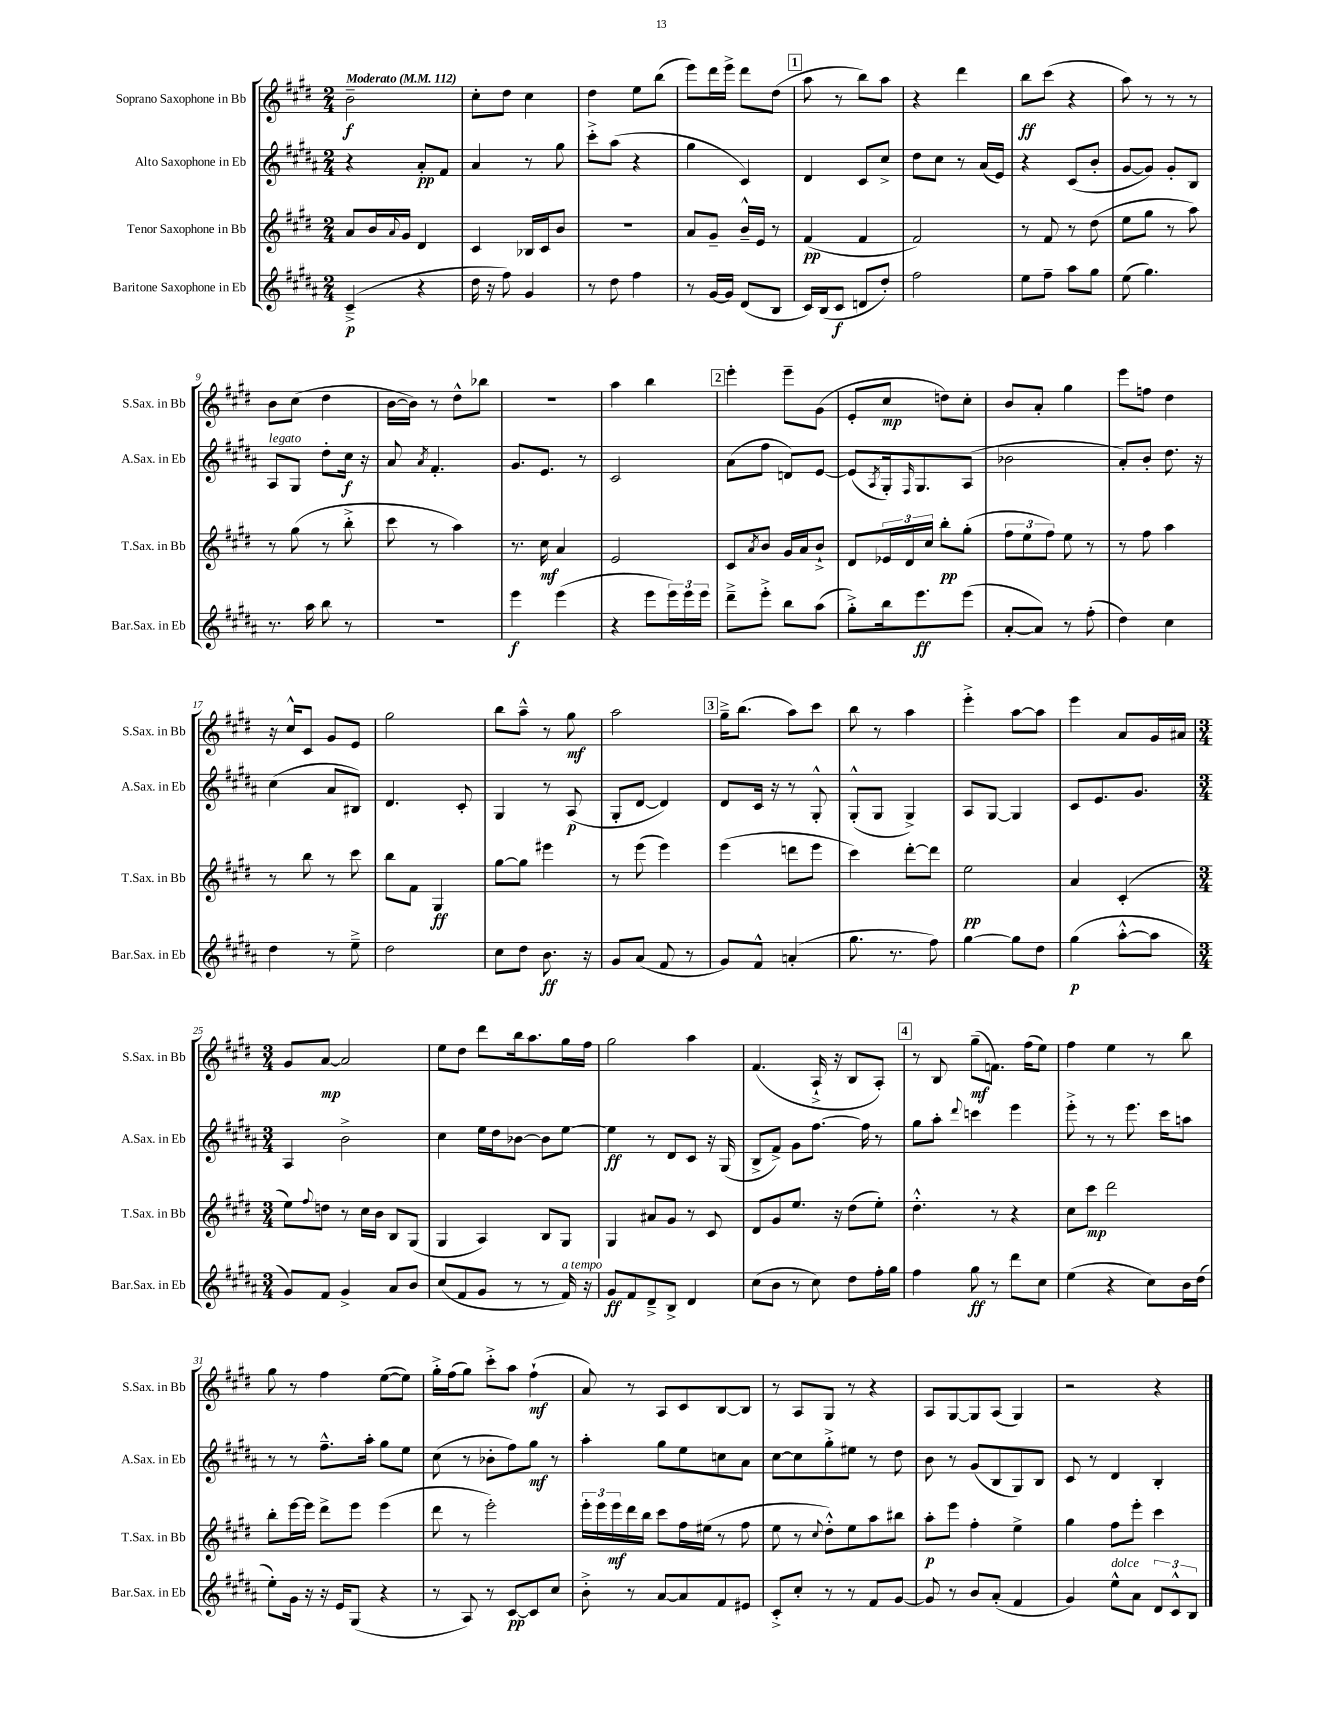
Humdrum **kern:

**kern	**kern	**kern	**kern
*staff4	*staff3	*staff2	*staff1
*clefG2	*clefG2	*clefG2	*clefG2
*k[f#c#g#d#a#]	*k[f#c#g#d#]	*k[f#c#g#d#a#]	*k[f#c#g#d#]
*M2/4	*M2/4	*M2/4	*M2/4
*MM112	*MM112	*MM112	*MM112
(4c#~^	8a	4r	2b~
.	16b	.	.
.	8qqa	.	.
.	16g#	.	.
4r	4d#	8a#'	.
.	.	8f#	.
=	=	=	=
16dd#	4c#	4a#	8cc#'
16r	.	.	.
8ff#)	.	.	8dd#
4g#	16B-	8r	4cc#
.	16c#	.	.
.	8b	8gg#	.
=	=	=	=
8r	2r	8ccc#'^	4dd#
8dd#	.	(8aa#	.
4ff#	.	4r	8ee
.	.	.	(8bb
=	=	=	=
8r	8a	4gg#	8eee)
[16g#	8g#~	.	16ddd#
16g#]	.	.	16eee^
(8d#	16b~^^	4c#)	8ddd#
.	16e	.	.
8B	8r	.	(8dd#
=	=	=	=
16c#)	(4f#	4d#	8aa
(16B	.	.	.
8c#	.	.	8r
8d	4f#	8c#	8bb)
8dd#')	.	8cc#^	8aa
=	=	=	=
2ff#	2f#)	8dd#	4r
.	.	8cc#	.
.	.	8r	4ddd#
.	.	(16a#	.
.	.	16e)	.
=	=	=	=
8ee	8r	4r	8bb
8ff#~	8f#	.	(8ccc#
8aa#	8r	(8c#	4r
8gg#	(8dd#	8b'	.
=	=	=	=
(8ee	8ee	[8g#	8aa)
4.gg#)	8gg#	8g#])	8r
.	8r	8g#'	8r
.	8aa)	8B	8r
=	=	=	=
8.r	8r	8A#	8b
.	(8gg#	8G#	(8cc#
16aa#	.	.	.
8bb	8r	8dd#'	4dd#
8r	8bb'^	16cc#	.
.	.	16r	.
=	=	=	=
2r	8ccc#	8a#	[16b
.	.	.	16b])
.	.	8qa#	.
.	8r	4.f#'	8r
.	4aa)	.	8dd#^^
.	.	.	8bb-
=	=	=	=
4eee	8.r	8.g#	2r
.	16cc#	8.e	.
(4eee	4a	.	.
.	.	8r	.
=	=	=	=
4r	2e	2c#	4aa
8eee	.	.	4bb
24eee)	.	.	.
24eee	.	.	.
24eee	.	.	.
=	=	=	=
8ddd#~^	8c#	(8a#	4eee'
.	8qa	.	.
8eee'^	8b	8ff#	.
8bb	16g#	8d)	8eee~
.	16a	.	.
(8aa#	8b`^	[8e	(8g#
=	=	=	=
8gg#'^)	8d#	(8e]	8e'
.	.	8qA#	.
16bb	24e-	16G#')	8cc#
.	24d#	.	.
.	.	16qqF#	.
8.eee	.	8.G#	.
.	24cc#	.	.
.	8bb'	.	8dd)
(8eee	(8gg#'	(8A#	8cc#'
=	=	=	=
[8a#'	12ff#	2b-	8b
.	12ee	.	.
8a#])	.	.	8a'
.	12ff#)	.	.
8r	8ee	.	4gg#
(8ff#'	8r	.	.
=	=	=	=
4dd#)	8r	8a#')	8eee
.	8ff#	8b'	8ff
4cc#	4aa	8.dd#	4dd#
.	.	16r	.
=	=	=	=
4dd#	8r	(4cc#	16r
.	.	.	16cc#^^
.	8bb	.	8c#
8r	8r	8a#	8g#
8ee~^	8ccc#	8B#)	8e
=	=	=	=
2dd#	8bb	4.d#	2gg#
.	8f#	.	.
.	4G#	.	.
.	.	8c#'	.
=	=	=	=
8cc#	[8gg#	4G#	8bb
8dd#	8gg#]	.	8aa~^^
8.b	4eee#	8r	8r
.	.	(8A#	8gg#
16r	.	.	.
=	=	=	=
8g#	8r	8G#'	2aa
(8a#	(8eee	[8d#	.
8f#	4eee)	4d#])	.
8r	.	.	.
=	=	=	=
8g#)	(4eee	8d#	16gg#~^
.	.	.	(8.bb
8f#^^	.	16c#	.
.	.	16r	.
(4a'	8ddd	8r	8aa)
.	8eee	8G#'^^	8ccc#
=	=	=	=
8.gg#	4ccc#)	(8G#'^^	8bb
.	.	8G#	8r
8.r	.	.	.
.	[8ddd#'	4G#^)	4aa
8ff#)	8ddd#]	.	.
=	=	=	=
[4gg#	2ee	8A#	4eee'^
.	.	[8G#	.
8gg#]	.	4G#]	[8aa
8dd#	.	.	8aa]
=	=	=	=
(4gg#	4a	8c#	4eee
.	.	8.e	.
[8aa#'^^	(4c#'	.	8a
.	.	8.g#	.
8aa#]	.	.	16g#
.	.	.	16a#
=	=	=	=
*M3/4	*M3/4	*M3/4	*M3/4
8g#)	8ee)	4A#	8g#
.	8qqff#	.	.
8f#	8dd	.	[8a
4g#^	8r	2b^	2a]
.	16cc#	.	.
.	16b	.	.
8a#	8B	.	.
8b	(8G#	.	.
=	=	=	=
(8cc#	4G#	4cc#	8ee
8f#	.	.	8dd#
8g#	4A)	16ee	8ddd#
.	.	16dd#	.
8r	.	[8b-	16bb
.	.	.	8.aa
8r	8B	8b-]	.
16f#)	8G#	[8ee	16gg#
16r	.	.	16ff#
=	=	=	=
8g#	4G#	4ee]	2gg#
8f#	.	.	.
8d#~^	8a#	8r	.
8B^	8g#	8d#	.
4d#	8r	8c#	4aa
.	8c#	16r	.
.	.	(16G#	.
=	=	=	=
(8cc#	8d#	8B^	(4.f#
8b	8g#	8f#^)	.
8r	8.ee	8g#	.
8cc#)	.	[8.ff#	16A`^
.	16r	.	16r
8dd#	(8dd#	.	8B
.	.	16ff#]	.
16ff#'	8ee')	8r	8A')
16gg#	.	.	.
=	=	=	=
4ff#	4.dd#'^^	8gg#	8r
.	.	8aa#'	8B
.	.	8qqddd#	.
8gg#	.	4ccc	(8gg#~
8r	8r	.	8.f)
8ddd#	4r	4eee	.
.	.	.	(16ff#
8cc#	.	.	8ee)
=	=	=	=
(4ee	8cc#	8eee'^	4ff#
.	8ccc#	8r	.
4r	2ddd#	8r	4ee
.	.	8.eee	.
8cc#)	.	.	8r
.	.	16ccc#	.
16b	.	8aa	8bb
(16dd#	.	.	.
=	=	=	=
8ee')	8bb'	8r	8gg#
16g#	[16eee	8r	8r
16r	16eee]	.	.
16r	8ddd#^	8.ff#~^^	4ff#
16e	.	.	.
(8G#	8eee	.	.
.	.	16aa#'	.
4r	(4eee	8gg#	([8ee
.	.	8ee	8ee])
=	=	=	=
8r	8ddd#	(8cc#	16gg#'^
.	.	.	(16ff#
8A#)	8r	8r	8gg#)
8r	2eee')	8b-'	8ccc#'^
[8c#	.	8ff#)	8aa
8c#]	.	8gg#	(4ff#`
8cc#	.	8r	.
=	=	=	=
8b'^	24eee'	4aa#'	8a)
.	24eee	.	.
.	24eee	.	.
8r	16ddd#	.	8r
.	16bb	.	.
[8a#	8ccc#	8gg#	8A
8a#]	16ff#	8ee	8c#
.	(16ee#	.	.
8f#	8r	8cc	[8B
8e#	8ff#	8a#	8B]
=	=	=	=
8c#'^	8ee	[8cc#	8r
8cc#'	8r	8cc#]	8A
.	8qqcc#	.	.
8r	8dd#'^^)	8gg#'^	8G#
8r	8ee	8ee#	8r
8f#	8aa	8r	4r
[8g#	8bb#	8dd#	.
=	=	=	=
8g#]	8aa'	8b	8A
8r	8eee	8r	[8G#
8b	4ff#'	(8g#	8G#]
(8a#'	.	8B	(8A
4f#	4ee^	8G#)	4G#)
.	.	8B	.
=	=	=	=
4g#)	4gg#	8c#	2r
.	.	8r	.
8ee^^	8ff#	4d#	.
8a#	8eee'	.	.
12d#	4ccc#	4B'	4r
12c#^^	.	.	.
12B	.	.	.
==	==	==	==
*-	*-	*-	*-
